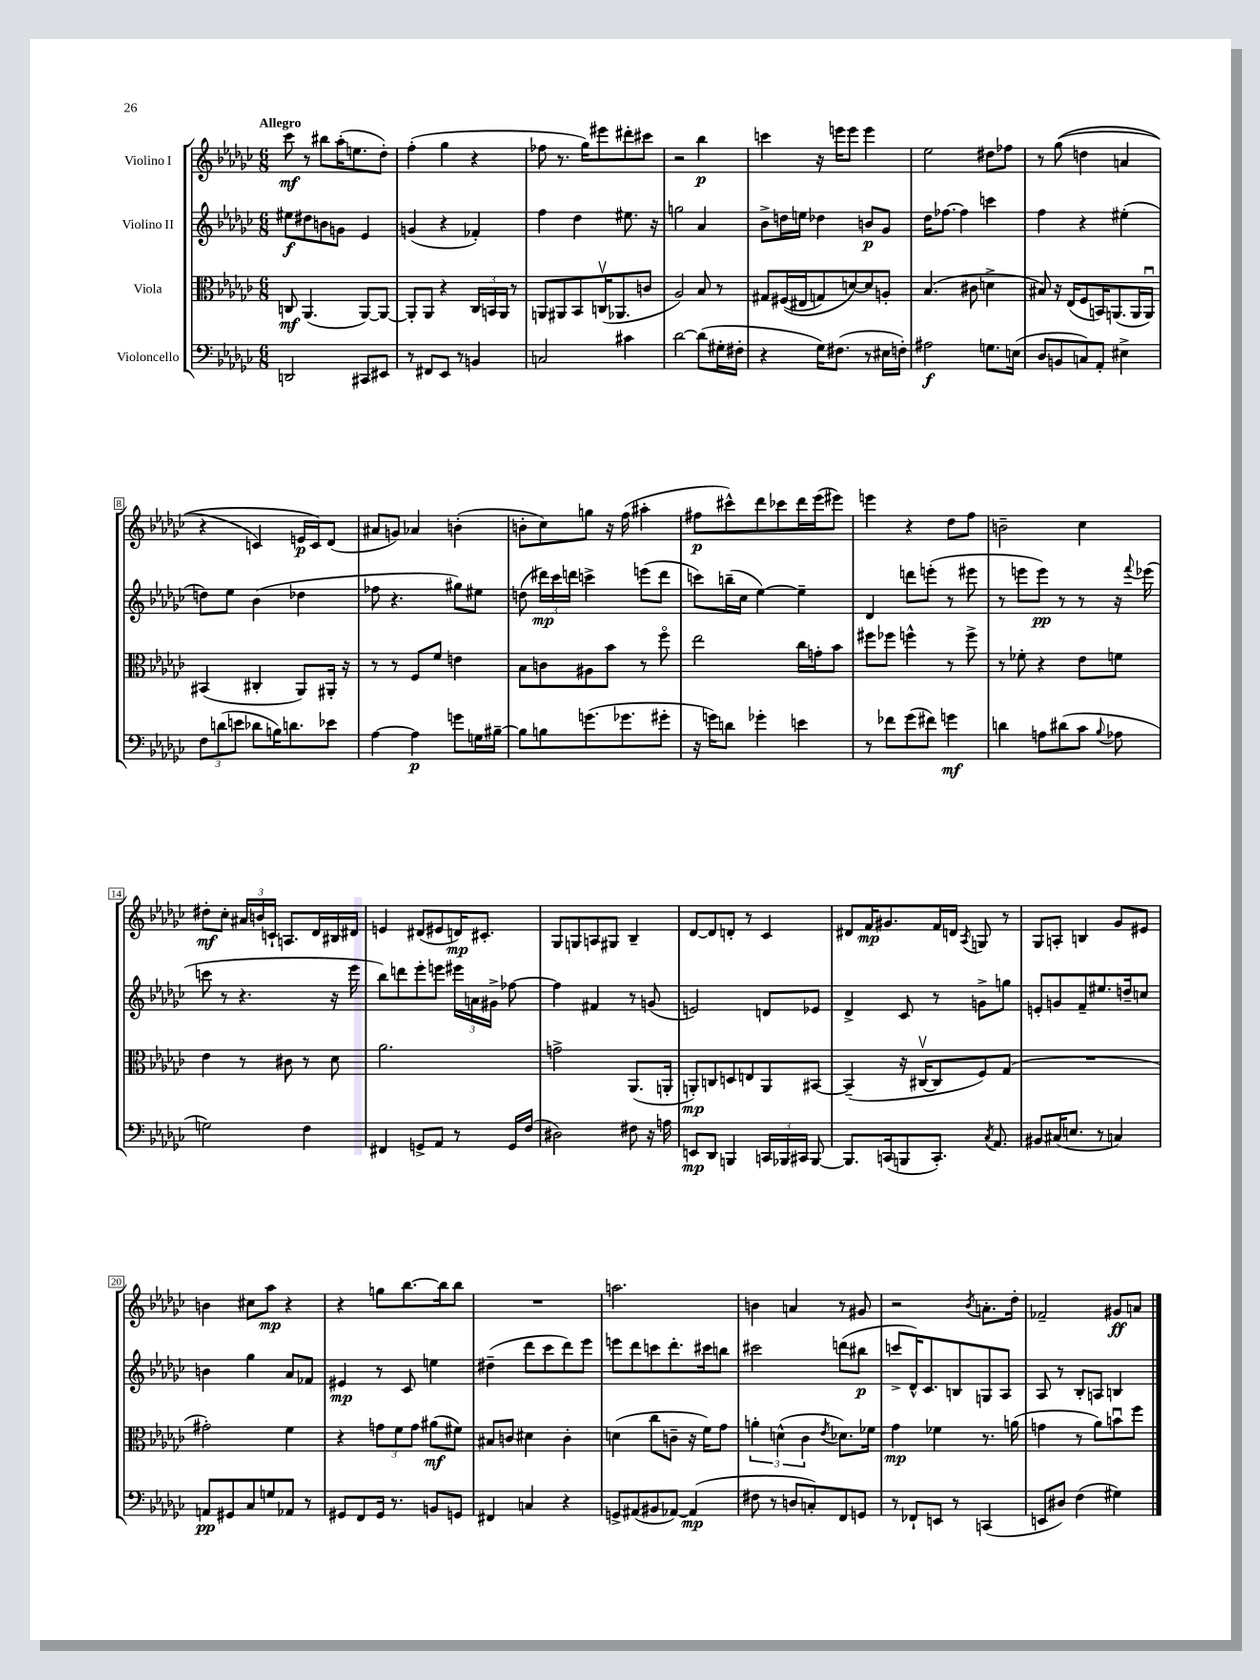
<<
\new StaffGroup <<
\new Staff = "s0" \with { instrumentName = "Violino I" } {
    \clef treble \key ges \major \numericTimeSignature \time 6/8 \tempo "Allegro"
    \autoBeamOff ces'''8\mf r8 bis''8[ aes''16-.( e''8. des''8]-.) |
    f''4-.( ges''4 r4 |
    fes''8 r8. ges''16[) eis'''8 dis'''8-. cis'''8] |
    r2 bes''4\p |
    c'''4 r16 e'''16[ e'''8] e'''4 |
    ees''2 dis''8[ fes''8] |
    r8 ges''8(\( d''4 a'4 |
    r4 c'4) e'16[\p c'16\) des'8]( |
    ais'8[ g'8]) aes'4 b'4-.( |
    b'8[-. ces''8) g''8] r16 f''16( ais''4-. |
    fis''8[\p cis'''8-^) des'''8 ces'''8 des'''16 ees'''16( eis'''8]) |
    e'''4 r4 des''8[ f''8] |
    b'2-- ces''4 |
    dis''8[-.\mf ces''8]-. \tuplet 3/2 { ais'16[ b'16 c'16]-! } a8.[ des'16 bis16 dis'16] |
    e'4 dis'8[( eis'8 d'16\mp) cis'8.]-. |
    ges8[ g8 a8 gis8] bes4-- |
    des'8[~ des'8 d'8]-. r8 ces'4 |
    dis'8[ f'16\mp gis'8. f'16 d'16] \acciaccatura { aes8 } g8 r8 |
    ges8[ a8]-. b4 ges'8[ eis'8] |
    b'4 cis''8[ aes''8]\mp r4 |
    r4 g''8[ bes''8.~ bes''16 bes''8] |
    R2. |
    a''2. |
    b'4 a'4 r8 gis'8 |
    r2 \acciaccatura { bes'8 } a'8.[-. des''16]-. |
    fes'2-- gis'8[\ff a'8] \bar "|." |
}
\new Staff = "s1" \with { instrumentName = "Violino II" } {
    \clef treble \key ges \major \numericTimeSignature \time 6/8
    \autoBeamOff eis''8[\f dis''8 b'8 g'8] ees'4 |
    g'4( r4 fes'4-.) |
    f''4 des''4 eis''8. r16 |
    g''2 aes'4 |
    bes'8[-> d''16 e''16] des''4 b'8[\p ges'8] |
    des''16[ fes''8.]~ fes''4 c'''4 |
    f''4 r4 eis''4-.( |
    d''8[) ees''8] bes'4( des''4 |
    fes''8 r4. gis''8[) eis''8] |
    d''8( \tuplet 3/2 { dis'''16[\mp) ces'''16 d'''16] } c'''4-> e'''8[( d'''8] |
    c'''8[) b''16--( ces''16] ees''4~) ees''4-- |
    des'4 d'''8[ e'''8]-.( r8 eis'''8 |
    r8 e'''8[ e'''8]\pp) r8 r8 r16 \appoggiatura { f'''8 } ees'''16( |
    c'''8 r8 r4. r16 ees'''16 |
    bes''8[) d'''8 ees'''8-. e'''8] \tuplet 3/2 { eis'''16[ a'16 gis'16]-> } fes''8~ |
    fes''4 fis'4 r8 g'8( |
    e'2) d'8[ ees'8] |
    des'4-> ces'8 r8 g'8[-> g''8] |
    e'8[-. g'8 f'8-- eis''8. d''16-- c''8] |
    b'4 ges''4 aes'8[ fes'8] |
    eis'4\mp r8 ces'8 e''4 |
    dis''4--( des'''8[ ces'''8 des'''8) ees'''8] |
    e'''8[ des'''8 c'''8 des'''8.-. cis'''16 b''8] |
    cis'''2 d'''8[( bis''8]\p |
    c'''8[-> des'16-^) ces'8. b8 g8 aes8] |
    aes8 r8 bes8[-. a8] b4 \bar "|." |
}
\new Staff = "s2" \with { instrumentName = "Viola" } {
    \clef alto \key ges \major \numericTimeSignature \time 6/8
    \autoBeamOff c8\mf aes,4.( aes,8[~) aes,8]~ |
    aes,8[-. aes,8] r4 \tuplet 3/2 { ces16[ b,16 aes,16] } r8 |
    a,8[ ais,8 bes,8 c16\upbow( aes,8. c'8] |
    aes2) bes8 r8 |
    gis8[ fis16(\( eis16 g8) d'8~\) d'8 a8]-. |
    bes4.( cis'8 d'4-> |
    bis8) r16 ees16[( f8 b,16) a,8.( a,16 a,16]\downbow) |
    bis,4( cis4-. aes,8[) ais,16]-. r16 |
    r8 r8 f8[ f'8] e'4 |
    bes8[ c'8 ais8 bes'8] r8 f''8\flageolet |
    ees''2 ces''16[ g'16-. bes'8] |
    fis''8[ fes''8] f''4-^ r8 f''8-> |
    r8 fes'8-. r4 ees'8[ f'8] |
    ees'4 r8 cis'8 r8 des'8 |
    aes'2. |
    g'2-> aes,8.[( a,16]-. |
    a,8[-.\mp) c8 d8 e8 a,8 bis,8]~ |
    bis,4--( r16 cis16[~\upbow cis8 f8) ges8]( |
    R2. |
    gis'2-.) f'4 |
    r4 \tuplet 3/2 { g'8[ f'8 g'8] } ais'8[\mf( fis'8]) |
    bis8[ c'8] dis'4 c'4-. |
    d'4( ces''8[ c'8]-- r16 f'16[) ges'8] |
    \tuplet 3/2 { a'4-. d'4-^( ces'4 } \acciaccatura { ees'8 } des'8.[) fes'16] |
    ges'4\mp fes'4 r8. a'16( |
    g'4 r8 aes'8[) b'8\downbow f''8] \bar "|." |
}
\new Staff = "s3" \with { instrumentName = "Violoncello" } {
    \clef bass \key ges \major \numericTimeSignature \time 6/8
    \autoBeamOff d,2 cis,8[ eis,8] |
    r8 fis,8[ ees,8] r8 b,4 |
    c2 cis'4 |
    des'2~ des'8[( gis16-. fis16]-. |
    r4 ges16[) fis8.]( r8 eis16[ f16]-.) |
    ais2\f g8.[ e16]( |
    des8[ b,8 c8) aes,8]-. eis4-> |
    \tuplet 3/2 { f8[ d'8( e'8] } des'8[ b16) d'8. ees'8] |
    aes4~ aes4\p g'8[ g16 bis16]~-- |
    bis8[ b8 g'8.( ges'8. gis'8]-. |
    r16 g'16[) d'8] ges'4-. e'4 |
    r8 fes'8[ ges'8( fis'8]) g'4\mf |
    d'4 a8[ dis'8( ces'8] \appoggiatura { bes8 } aes8 |
    g2) f4 |
    fis,4 g,8[-> aes,8] r8 g,16[ f16]( |
    dis2) fis8 r16 a16 |
    e,8[\mp des,8] b,,4 \tuplet 3/2 { c,16[ bes,,16 cis,16] } bes,,8~ |
    bes,,8.[ c,16( b,,8 c,8.]-.) \acciaccatura { ces8 } aes,8. |
    bis,8[ cis16( e8.] r8 c4) |
    a,8[\pp gis,8 ces8 g8 aes,8] r8 |
    gis,8[ f,8 gis,16] r8. b,8[ g,8] |
    fis,4 c4 r4 |
    g,8[-> ais,8( bis,8 aes,8]~) aes,4\mp( |
    fis8 r8 d8[ c8-.) f,8 g,8] |
    r8 fes,8[-! e,8] r8 c,4( |
    e,8[ dis8]) f4( gis4) \bar "|." |
}
>>
>>
\layout { \context { \Score \override BarNumber.stencil = #(make-stencil-boxer 0.1 0.3 ly:text-interface::print) } }
